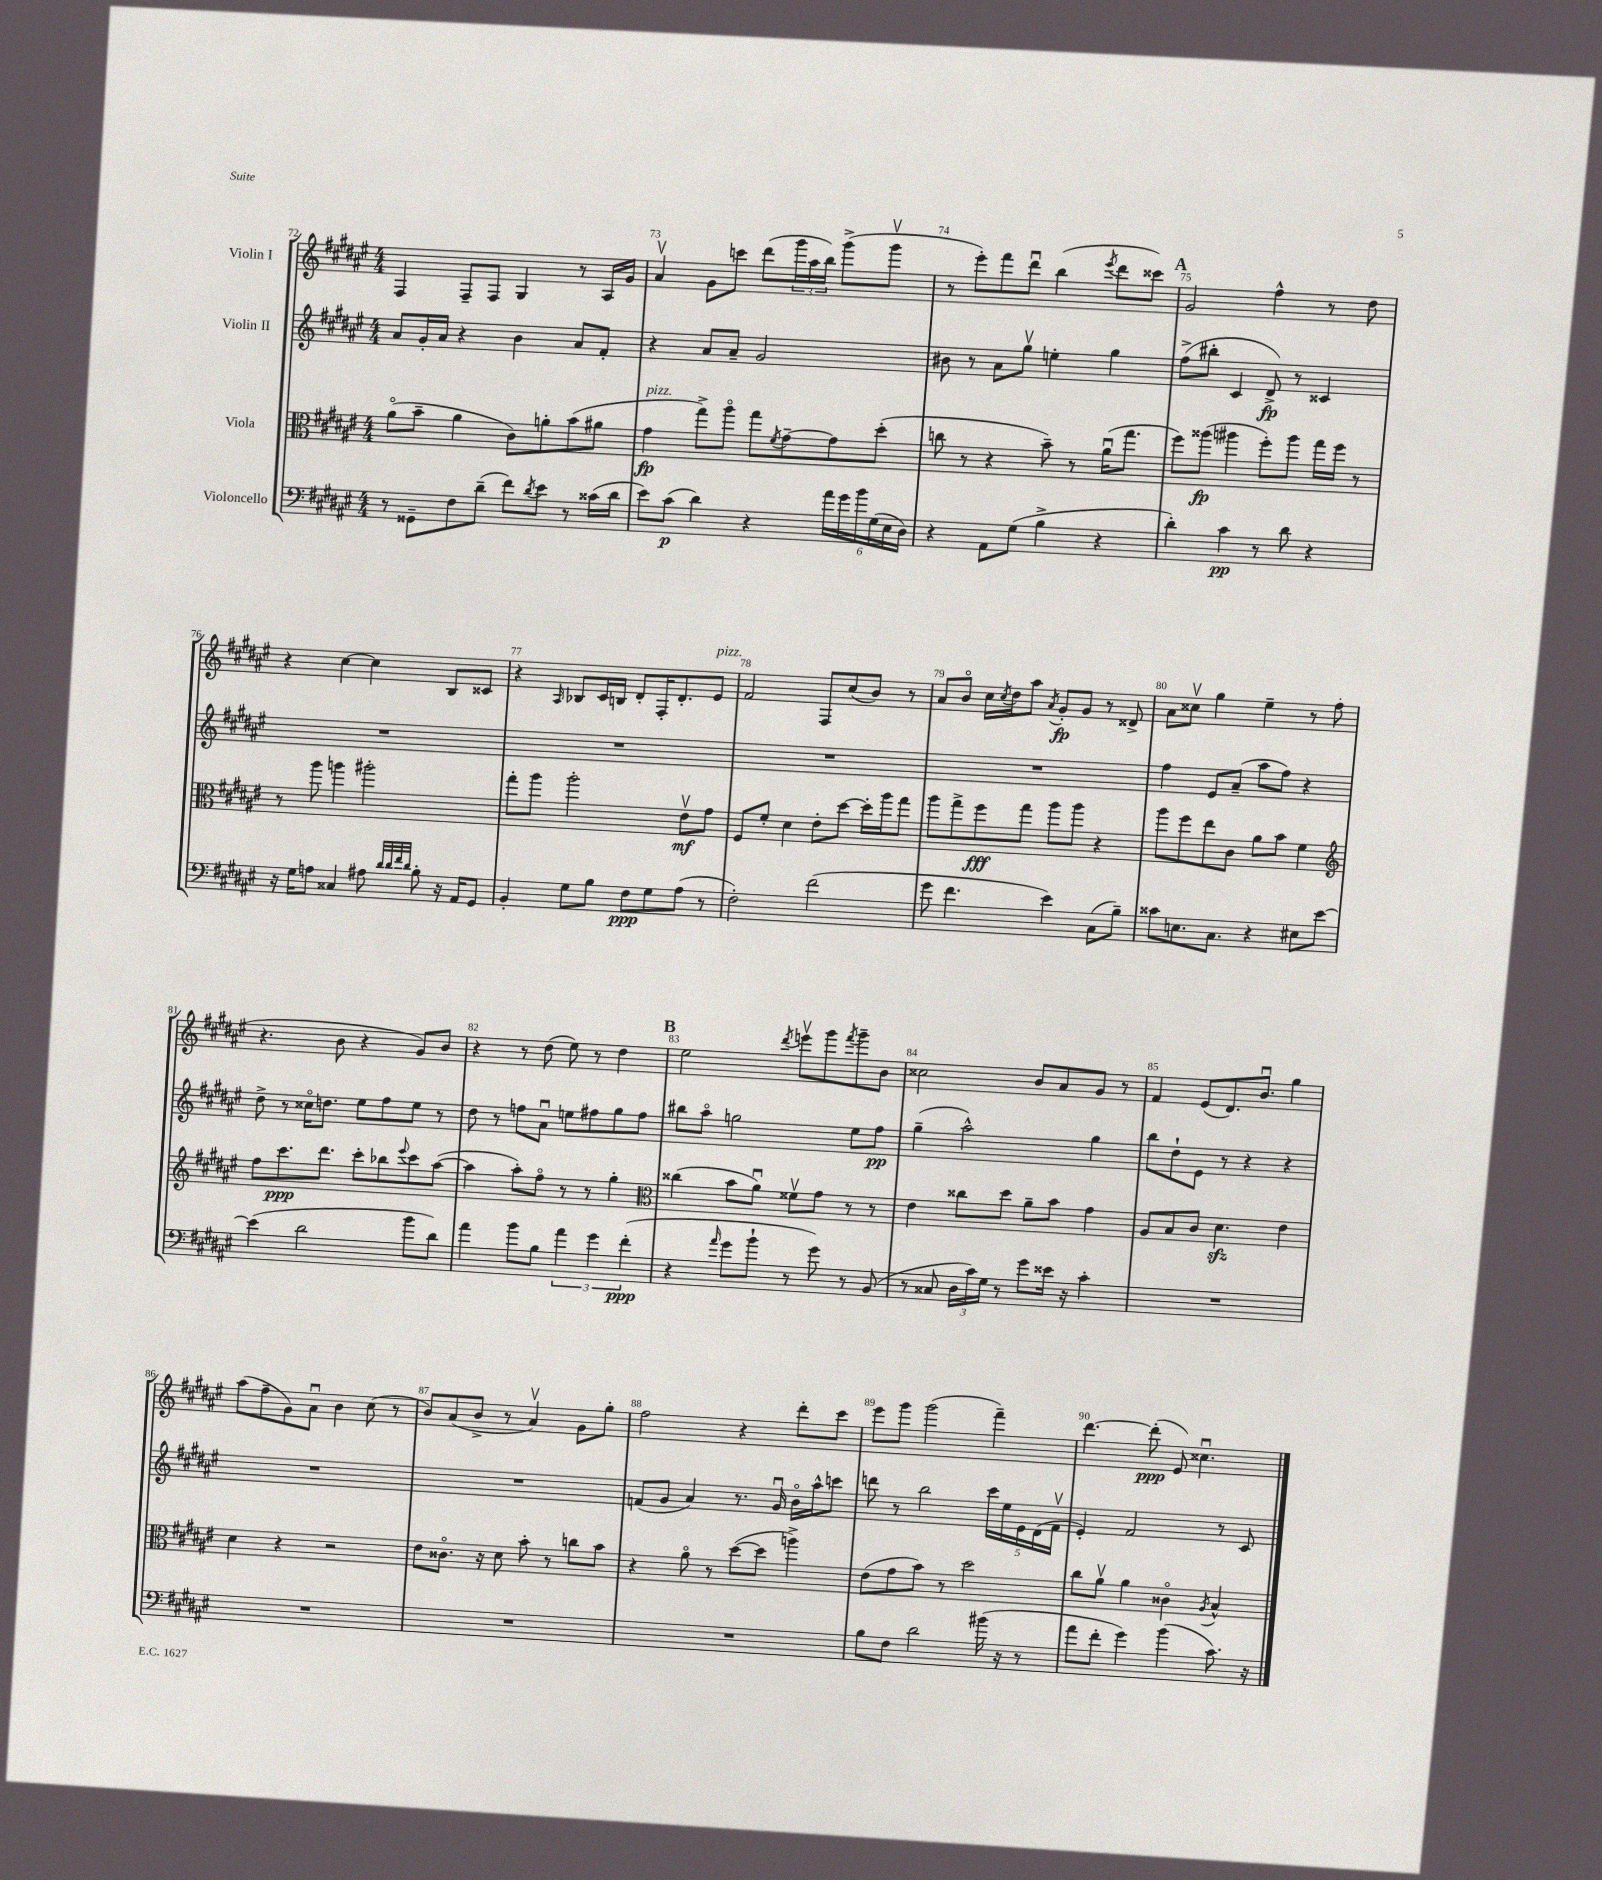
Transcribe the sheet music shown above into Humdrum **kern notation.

**kern	**dynam	**kern	**dynam	**kern	**dynam	**kern	**dynam
*part4	*part4	*part3	*part3	*part2	*part2	*part1	*part1
*staff4	*staff4	*staff3	*staff3	*staff2	*staff2	*staff1	*staff1
*I"Violoncello	*	*I"Viola	*	*I"Violin II	*	*I"Violin I	*
*clefF4	*	*clefC3	*	*clefG2	*	*clefG2	*
*k[f#c#g#d#a#e#]	*	*k[f#c#g#d#a#e#]	*	*k[f#c#g#d#a#e#]	*	*k[f#c#g#d#a#e#]	*
*M4/4	*	*M4/4	*	*M4/4	*	*M4/4	*
=72	=72	=72	=72	=72	=72	=72	=72
8r	.	(8a#\L	.	8a#/L	.	4F#/	.
8GG##X~\L	.	8b~\J	.	16g#'/L	.	.	.
.	.	.	.	16a#/JJ	.	.	.
8F#\	.	4a#\	.	4r	.	8F#~/L	.
(8d#~\J	.	.	.	.	.	8F#/J	.
8f#\L)	.	8c#\L)	.	4b\	.	4G#/	.
8qd#/	.	.	.	.	.	.	.
8e#\J	.	8an'\	.	.	.	.	.
8r	.	(8b\	.	8a#/L	.	8r	.
(16c##X\LL	.	8a#X\J	.	8f#'/J	.	16A#/LL	.
16d#\JJ	.	.	.	.	.	16g#/JJ	.
=73	=73	=73	=73	=73	=73	=73	=73
!	!	!LO:TX:a:i:t=pizz.	!	!	!	!	!
8e#\L)	.	4g#\	fp	4r	.	4a#v/	.
(8c#\J	p	.	.	.	.	.	.
4d#\)	.	8gg#^\L)	.	8a#/L	.	8g#\L	.
.	.	8aa#\J	.	8a#~/J	.	8cccn\J	.
4r	.	8gg#\L	.	2g#/	.	(8ddd#\L	.
.	.	8qf#/	.	.	.	.	.
.	.	[8g#~\	.	.	.	24ggg#\L	.
.	.	.	.	.	.	24aa#\	.
.	.	.	.	.	.	24bb\JJ)	.
24a#\LL	.	8g#\]	.	.	.	(8ggg#^\L	.
24g#\	.	.	.	.	.	.	.
24b\	.	.	.	.	.	.	.
(24G#\	.	(8dd#'\J	.	.	.	8ggg#v\J	.
24E#\	.	.	.	.	.	.	.
24D#\JJ)	.	.	.	.	.	.	.
=74	=74	=74	=74	=74	=74	=74	=74
4r	.	8ccn\	.	8b#X\	.	8r	.
.	.	8r	.	8r	.	8eee#'\L)	.
8AA#\L	.	4r	.	8a#\L	.	8fff#\	.
(8G#\J	.	.	.	8gg#v\J	.	8ddd#u\J	.
4B^\	.	8b~\)	.	4een'\	.	(4bb\	.
.	.	8r	.	.	.	.	.
.	.	.	.	.	.	8qeee#/	.
4r	.	(16a#u\KL	.	4gg#\	.	8ddd#\L	.
.	.	8.gg#\J	.	.	.	.	.
.	.	.	.	.	.	8ccc##X\J)	.
!!LO:REH:place=s1:t=A
=75	=75	=75	=75	=75	=75	=75	=75
4d#'\)	.	8ff#\L)	.	(8ff#^\L	.	2g#/	.
.	.	(8aa##X\J	fp	8bb#X'\J	.	.	.
4c#\	pp	4aa#X\	.	4c#/	.	.	.
8r	.	8ff#'\L)	.	8d#^/)	fp	4ff#^^\	.
8d#\	.	8aa#\J	.	8r	.	.	.
4r	.	16gg#\LL	.	4c##X/	.	8r	.
.	.	16ff#\JJ	.	.	.	.	.
.	.	8r	.	.	.	8dd#\	.
!!LO:LB:g=z
=76	=76	=76	=76	=76	=76	=76	=76
16r	.	8r	.	1r	.	4r	.
16G#\KL	.	.	.	.	.	.	.
8An\J	.	8aa#\	.	.	.	.	.
4C##X/	.	4aan\	.	.	.	[4cc#\	.
8A#X\	.	2aa#X'\	.	.	.	4cc#\]	.
32qqd#/LLL	.	.	.	.	.	.	.
32qqd#/	.	.	.	.	.	.	.
32qqf#/	.	.	.	.	.	.	.
32qqd#/JJJ	.	.	.	.	.	.	.
8B'\	.	.	.	.	.	.	.
16r	.	.	.	.	.	8B/L	.
16AA#/KL	.	.	.	.	.	.	.
8GG#/J	.	.	.	.	.	8c##X/J	.
=77	=77	=77	=77	=77	=77	=77	=77
4BB'/	.	8gg#'\L	.	1r	.	4r	.
.	.	8aa#\J	.	.	.	.	.
.	.	.	.	.	.	16qqA#/	.
8G#\L	.	2aa#'\	.	.	.	8B-X/L	.
8B\J	.	.	.	.	.	16c#/L	.
.	.	.	.	.	.	16Bn/JJ	.
8F#\L	ppp	.	.	.	.	8d#'/L	.
8G#\	.	.	.	.	.	16F#'/K	.
.	.	.	.	.	.	8.d#'/	.
(8A#\J	.	8e#v\L	mf	.	.	.	.
!	!	!	!	!	!	!LO:TX:a:i:t=pizz.	!
8r	.	8g#\J	.	.	.	8e#/J	.
=78	=78	=78	=78	=78	=78	=78	=78
2F#'\)	.	8F#/L	.	1r	.	2f#/	.
.	.	8f#'/J	.	.	.	.	.
.	.	4d#\	.	.	.	.	.
(2f#\	.	8e#'\L	.	.	.	8F#/L	.
.	.	[8dd#\J	.	.	.	(8cc#/	.
.	.	16dd#'\LL]	.	.	.	8b/J)	.
.	.	16aa#\J	.	.	.	.	.
.	.	8gg#\J	.	.	.	8r	.
=79	=79	=79	=79	=79	=79	=79	=79
8g#\	.	8aa#\L	.	1r	.	8a#/L	.
4.f#\	.	8gg#^\	.	.	.	8b/J	.
.	.	8ff#\	fff	.	.	16cc#\LL	.
.	.	.	.	.	.	8qcc#/	.
.	.	.	.	.	.	16dd#\J	.
.	.	8gg#\J	.	.	.	8aa#\J	.
.	.	.	.	.	.	8qa#/	.
4e#\)	.	8aa#\L	.	.	.	8g#'/L	fp
.	.	8aa#\J	.	.	.	8g#/J	.
(8C#\L	.	4r	.	.	.	8r	.
8B~\J)	.	.	.	.	.	8d##X^/	.
=80	=80	=80	=80	=80	=80	=80	=80
8c##X\L	.	8aa#\L	.	4ff#\	.	8a#\L	.
8.En\	.	8ff#\	.	.	.	8cc##Xv\J	.
.	.	8ee#\	.	8e#/L	.	4gg#\	.
8.C#\J	.	.	.	.	.	.	.
.	.	8c#\J	.	(8a#~/J	.	.	.
4r	.	8a#\L	.	8aa#\L	.	4ee#~\	.
.	.	8b\J	.	8ff#\J)	.	.	.
8E#X\L	.	4f#\	.	4r	.	8r	.
[8e#\J	.	.	.	.	.	(8ff#\	.
!!LO:LB:g=z
=81	=81	=81	=81	=81	=81	=81	=81
*	*	*clefG2	*	*	*	*	*
(4e#\]	.	8ff#\L	.	8dd#^\	.	4.r	.
.	.	8.ccc#\	ppp	8r	.	.	.
2d#\	.	.	.	16cc##X\KL	.	.	.
.	.	8.ddd#\J	.	8.ddn\J	.	.	.
.	.	.	.	.	.	8b\	.
.	.	8ccc#'\L	.	8ee#\L	.	4r	.
.	.	8bb-X\	.	8ff#\	.	.	.
.	.	8qqeee#/	.	.	.	.	.
8b\L	.	8ccc#\	.	8ee#\J	.	8g#/L)	.
8d#\J)	.	([8aa#\J	.	8r	.	8b/J	.
=82	=82	=82	=82	=82	=82	=82	=82
4a#\	.	4aa#\]	.	8dd#\	.	4r	.
.	.	.	.	8r	.	.	.
8b\L	.	8aa#'\L)	.	8ffn\L	.	8r	.
8B\J	.	8ff#\J	.	8a#u\J	.	(8dd#\	.
6a#\	.	8r	.	8een\L	.	8ee#\)	.
.	.	8r	.	8ff#X\	.	8r	.
6g#\	.	.	.	.	.	.	.
.	.	4gg#'\	.	8gg#\	.	4dd#\	.
(6f#'\	ppp	.	.	.	.	.	.
.	.	.	.	8ff#\J	.	.	.
!!LO:REH:place=s1:t=B
=83	=83	=83	=83	=83	=83	=83	=83
*	*	*clefC3	*	*	*	*	*
4r	.	(4cc##X\	.	8bb#X\L	.	2ee#\	.
.	.	.	.	8aa#\J	.	.	.
16qqa#/	.	.	.	.	.	.	.
8g#\L	.	8b\L	.	2ggn\	.	.	.
8b`\J	.	8a#u\J)	.	.	.	.	.
.	.	.	.	.	.	8qddd#/	.
8r	.	8f##Xv\L	.	.	.	8eeenv\L	.
8g#\)	.	8g#\J	.	.	.	8ggg#\	.
.	.	.	.	.	.	8qfff#/	.
8r	.	8r	.	8ee#\L	.	8ggg#~\	.
(8BB/	.	8r	.	8ff#\J	pp	8b\J	.
=84	=84	=84	=84	=84	=84	=84	=84
8r	.	4e#\	.	(4gg#~\	.	2cc##X\	.
8C##X/	.	.	.	.	.	.	.
24D#\LL	.	8cc##X\L	.	2aa#^^\)	.	.	.
24c#\)	.	.	.	.	.	.	.
24G#\JJ	.	.	.	.	.	.	.
8r	.	8dd#\J	.	.	.	.	.
8g#\L	.	8a#~\L	.	.	.	8b/L	.
16e##X\Jk	.	8b\J	.	.	.	8a#/	.
16r	.	.	.	.	.	.	.
4c#'\	.	4g#\	.	4gg#\	.	8g#/J	.
.	.	.	.	.	.	8r	.
=85	=85	=85	=85	=85	=85	=85	=85
1r	.	8A#/L	.	8bb\L	.	4f#/	.
.	.	8B/	.	8dd#`\	.	.	.
.	.	8c#/J	.	8e#\J	.	(8e#/L	.
.	.	4.d#zz\	.	8r	.	8.d#/)	.
.	.	.	.	4r	.	.	.
.	.	.	.	.	.	8.bu/J	.
.	.	4e#\	.	4r	.	4gg#\	.
!!LO:LB:g=z
=86	=86	=86	=86	=86	=86	=86	=86
1r	.	4d#\	.	1r	.	(8aa#\L	.
.	.	.	.	.	.	8ff#~\	.
.	.	4r	.	.	.	8g#\)	.
.	.	.	.	.	.	8a#u\J	.
.	.	2r	.	.	.	4b\	.
.	.	.	.	.	.	(8cc#\	.
.	.	.	.	.	.	8r	.
=87	=87	=87	=87	=87	=87	=87	=87
1r	.	8e#\L	.	1r	.	8b/L)	.
.	.	8.c##X\J	.	.	.	(8a#/	.
.	.	.	.	.	.	8b^/J	.
.	.	16r	.	.	.	.	.
.	.	8d#\	.	.	.	8r	.
.	.	8b'\	.	.	.	4a#v/)	.
.	.	8r	.	.	.	.	.
.	.	8ccn\L	.	.	.	8g#\L	.
.	.	8b\J	.	.	.	8gg#'\J	.
=88	=88	=88	=88	=88	=88	=88	=88
1r	.	4r	.	(8fn/L	.	2ff#\	.
.	.	.	.	8g#/J	.	.	.
.	.	8a#\	.	4a#/)	.	.	.
.	.	8r	.	.	.	.	.
.	.	([8dd#\L	.	8.r	.	4r	.
.	.	8dd#\J]	.	.	.	.	.
.	.	.	.	16g#u/	.	.	.
.	.	4aan^\)	.	16b\LL	.	8ddd#'\L	.
.	.	.	.	16aa#^^\J	.	.	.
.	.	.	.	8cccn\J	.	8ccc#\J	.
=89	=89	=89	=89	=89	=89	=89	=89
8B\L	.	(8e#\L	.	8dddn\	.	8eee#\L	.
8F#\J	.	8g#\	.	8r	.	8ggg#\J	.
2d#\	.	8b\J)	.	2bb\	.	(2ggg#\	.
.	.	8r	.	.	.	.	.
.	.	2dd#\	.	.	.	.	.
(16b#X\	.	.	.	20ccc#\LL	.	4fff#~\)	.
.	.	.	.	20ee#\	.	.	.
16r	.	.	.	.	.	.	.
.	.	.	.	20e#\	.	.	.
8r	.	.	.	.	.	.	.
.	.	.	.	(20d#\	.	.	.
.	.	.	.	20f#v\JJ	.	.	.
=90	=90	=90	=90	=90	=90	=90	=90
8a#\L	.	8cc#\L	.	4e#'/)	.	[4.ddd#\	.
8f#'\J	.	8a#v\J	.	.	.	.	.
4g#\)	.	4a#\	.	2f#/	.	.	.
.	.	.	.	.	.	(8ddd#'\]	ppp
(4b\	.	4c##X\	.	.	.	8e#/)	.
.	.	.	.	.	.	4.cc##Xu\	.
.	.	8qA#/	.	.	.	.	.
8.c#\)	.	4B^^/	.	8r	.	.	.
.	.	.	.	8c#/	.	.	.
16r	.	.	.	.	.	.	.
==	==	==	==	==	==	==	==
*-	*-	*-	*-	*-	*-	*-	*-
